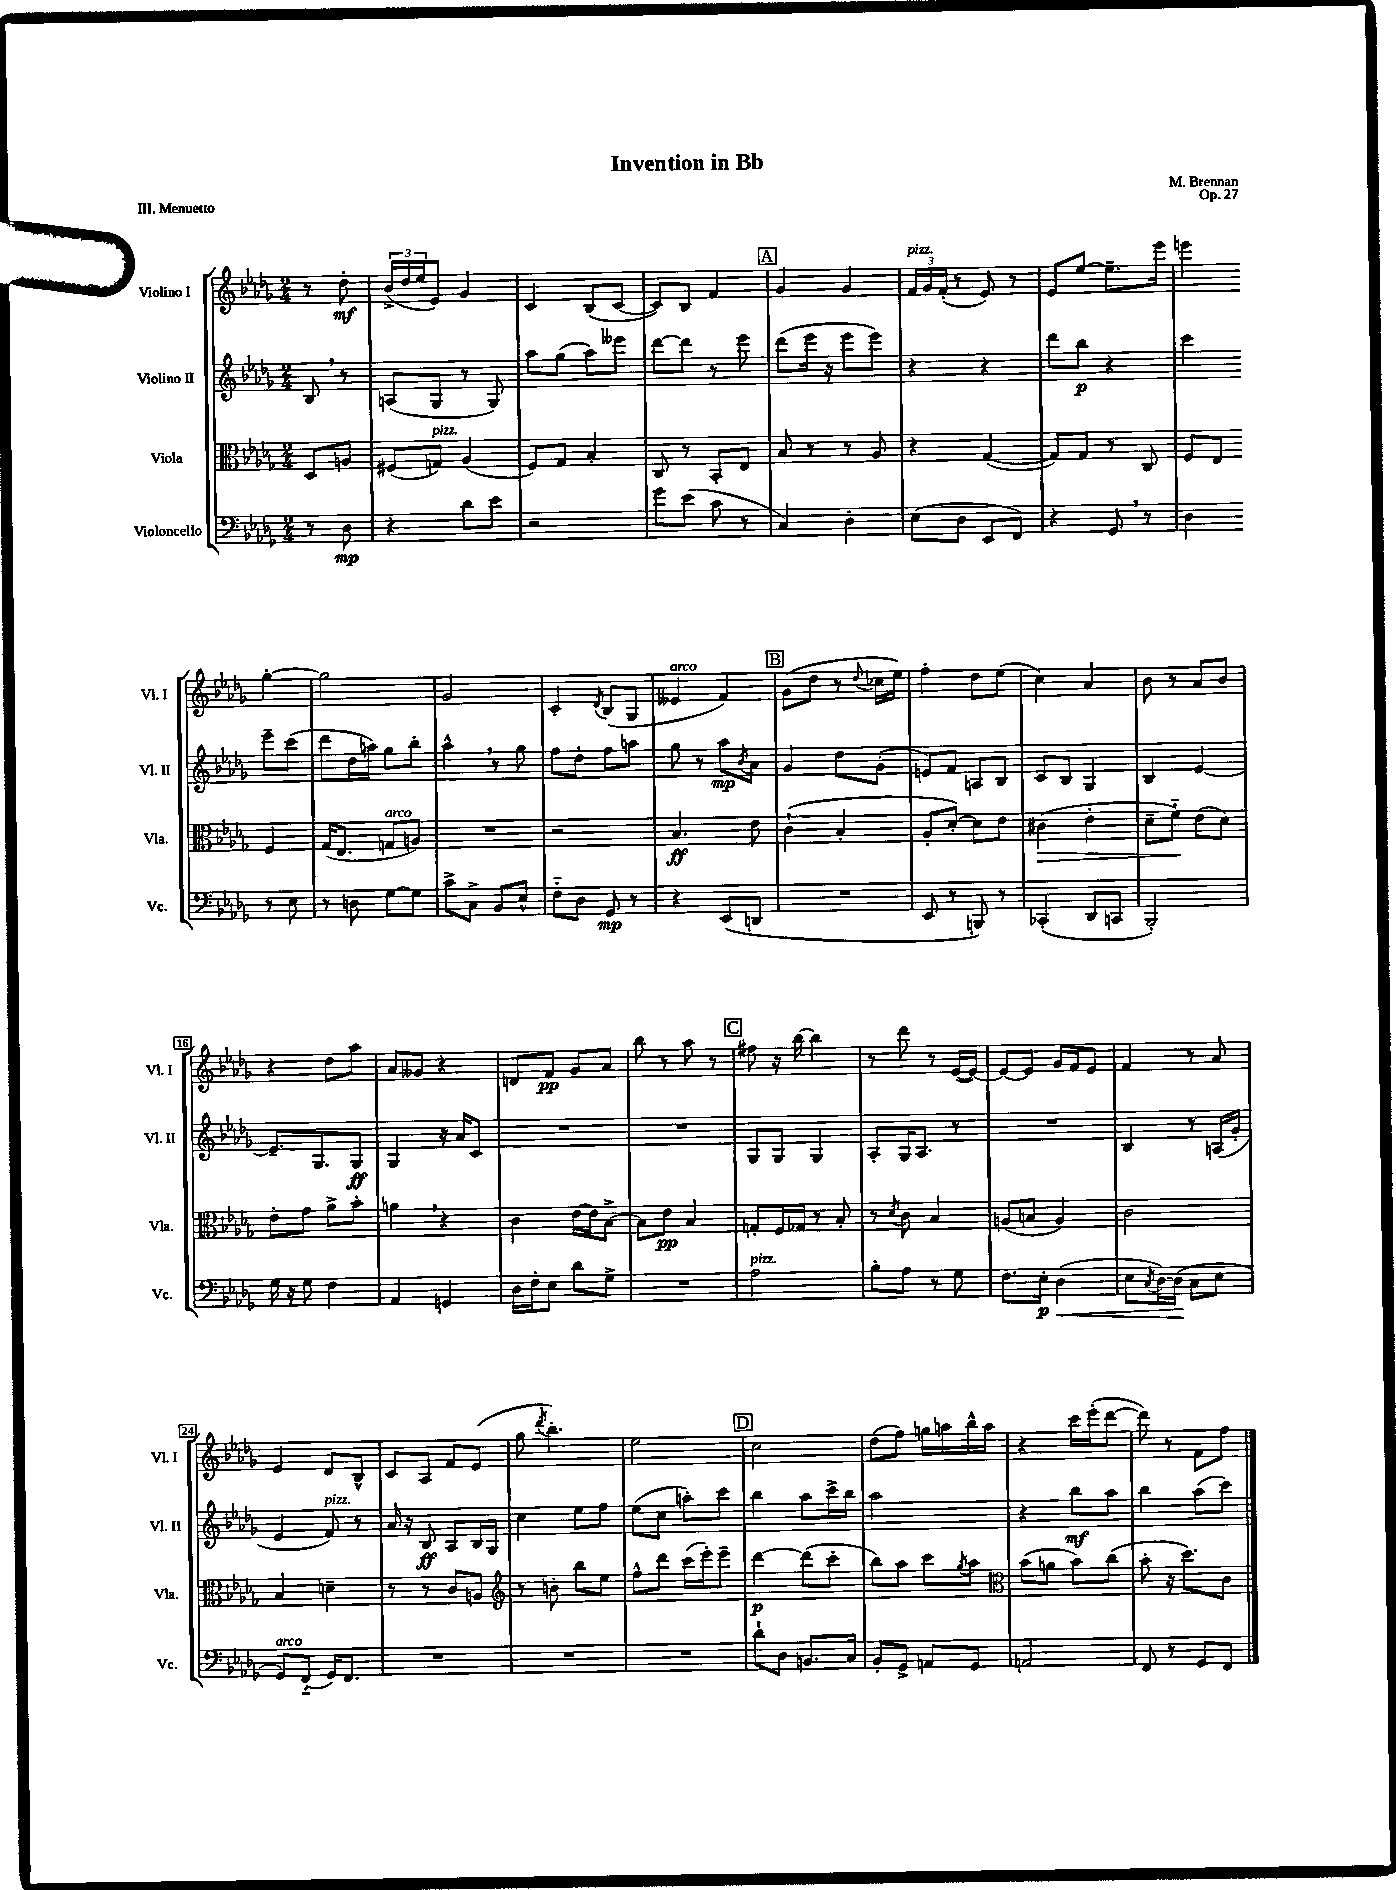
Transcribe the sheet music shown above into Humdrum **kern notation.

**kern	**dynam	**kern	**dynam	**kern	**dynam	**kern	**dynam
*part4	*part4	*part3	*part3	*part2	*part2	*part1	*part1
*staff4	*staff4	*staff3	*staff3	*staff2	*staff2	*staff1	*staff1
*I"Violoncello	*	*I"Viola	*	*I"Violino II	*	*I"Violino I	*
*I'Vc.	*	*I'Vla.	*	*I'Vl. II	*	*I'Vl. I	*
*clefF4	*	*clefC3	*	*clefG2	*	*clefG2	*
*k[b-e-a-d-g-]	*	*k[b-e-a-d-g-]	*	*k[b-e-a-d-g-]	*	*k[b-e-a-d-g-]	*
*M2/4	*	*M2/4	*	*M2/4	*	*M2/4	*
=	=	=	=	=	=	=	=
8r	.	8D-/L	.	8B-,/	.	8r	.
8D-\	mp	8An/J	.	8r	.	8dd-'\	mf
=1	=1	=1	=1	=1	=1	=1	=1
4r	.	(8F#X/L	.	(8An/L	.	(24b-^/LL	.
.	.	.	.	.	.	24dd-/	.
.	.	.	.	.	.	24ee-/J	.
!	!	!LO:TX:a:i:t=pizz.	!	!	!	!	!
.	.	8Gn/J)	.	8G-/J	.	8e-/J)	.
8d-\L	.	(4A-/	.	8r	.	4g-/	.
8e-\J	.	.	.	8G-/)	.	.	.
=2	=2	=2	=2	=2	=2	=2	=2
2r	.	8F/L)	.	8aa-\L	.	4c/	.
.	.	8G-/J	.	(8gg-\J	.	.	.
.	.	4B-'/	.	8aa-\L)	.	(8B-/L	.
.	.	.	.	8eee--X\J	.	[8c/J	.
=3	=3	=3	=3	=3	=3	=3	=3
8g-\L	.	8C/	.	[8ddd-\L	.	8c/L])	.
(8e-\J	.	8r	.	8ddd-\J]	.	8B-/J	.
8c\	.	8BB-'/L	.	8r	.	4f/	.
8r	.	8E-/J	.	8eee-\	.	.	.
!!LO:REH:place=s1:t=A
=4	=4	=4	=4	=4	=4	=4	=4
4C/)	.	8B-/	.	(8ddd-\L	.	4g-/	.
.	.	8r	.	16eee-\Jk	.	.	.
.	.	.	.	16r	.	.	.
4D-'\	.	8r	.	8eee-\L	.	4g-/	.
.	.	8A-/	.	8eee-\J)	.	.	.
=5	=5	=5	=5	=5	=5	=5	=5
!	!	!	!	!	!	!LO:TX:a:i:t=pizz.	!
(8E-\L	.	4r	.	4r	.	24f/LL	.
.	.	.	.	.	.	24g-/	.
.	.	.	.	.	.	(24f'/JJ	.
8D-\J	.	.	.	.	.	8r	.
8EE-/L	.	([4G-/	.	4r	.	8e-/)	.
8FF/J)	.	.	.	.	.	8r	.
=6	=6	=6	=6	=6	=6	=6	=6
4r	.	8G-/L])	.	8ddd-\L	.	8e-/L	.
.	.	8G-/J	.	8bb-\J	p	[8ee-/J	.
8GG-,/	.	8r	.	4r	.	8.ee-~\L]	.
8r	.	8C/	.	.	.	.	.
.	.	.	.	.	.	16eee-\Jk	.
=7	=7	=7	=7	=7	=7	=7	=7
4D-\	.	8F/L	.	4ccc\	.	4eeen\	.
.	.	8E-/J	.	.	.	.	.
8r	.	4F/	.	8eee-~\L	.	[4gg-'\	.
8E-\	.	.	.	(8ccc\J	.	.	.
!!LO:LB:g=z
=8	=8	=8	=8	=8	=8	=8	=8
8r	.	(16G-/KL	.	8ddd-\L	.	2gg-\]	.
.	.	8.E-/J	.	.	.	.	.
8Dn\	.	.	.	16dd-\L	.	.	.
.	.	.	.	16aan\JJ)	.	.	.
!	!	!LO:TX:a:i:t=arco	!	!	!	!	!
[8G-\L	.	8Gn/L	.	8gg-\L	.	.	.
8G-\J]	.	8An/J)	.	8bb-'\J	.	.	.
=9	=9	=9	=9	=9	=9	=9	=9
8c^\L	.	2r	.	4aa-^^,\	.	2g-/	.
8C^\J	.	.	.	.	.	.	.
8BB-/L	.	.	.	8r	.	.	.
8E-^^/J	.	.	.	8gg-\	.	.	.
=10	=10	=10	=10	=10	=10	=10	=10
8F\L	.	2r	.	8ff\L	.	4c'/	.
8D-\J	.	.	.	8dd-'\J	.	.	.
.	.	.	.	.	.	8qd-/	.
8GG-/	mp	.	.	8ff\L	.	(8B-/L	.
8r	.	.	.	8aan\J	.	8G-/J	.
=11	=11	=11	=11	=11	=11	=11	=11
!	!	!	!	!	!	!LO:TX:a:i:t=arco	!
4r	.	4.B-/	ff	8gg-\	.	4e--X/	.
.	.	.	.	8r	.	.	.
(8EE-/L	.	.	.	8aa-\L	mp	4f/)	.
.	.	.	.	8qb-/	.	.	.
8DDn/J	.	8e-\	.	8a-\J	.	.	.
!!LO:REH:place=s1:t=B
=12	=12	=12	=12	=12	=12	=12	=12
2r	.	(4c`\	.	4g-/	.	(8g-\L	.
.	.	.	.	.	.	8dd-\J	.
.	.	4B-'/	.	8dd-\L	.	8r	.
.	.	.	.	.	.	8qqdd-/	.
.	.	.	.	(8g-'\J	.	16cc-X\LL	.
.	.	.	.	.	.	16ee-\JJ)	.
=13	=13	=13	=13	=13	=13	=13	=13
8EE-/	.	8A-'/L	.	8en/L)	.	4ff'\	.
8r	.	[8d-'/J)	.	8f/J	.	.	.
8BBBn/)	.	8d-\L]	.	8An/L	.	8dd-\L	.
8r	.	8e-\J	.	8B-/J	.	(8ee-\J	.
=14	=14	=14	=14	=14	=14	=14	=14
!	!	!	!LO:HP:b	!	!	!	!
(4CC-X'/	.	(4c#X\	>	8c/L	.	4cc\)	.
.	.	.	.	8B-/J	.	.	.
8DD-/L	.	4e-'\	.	4G-/	.	4a-/	.
8CCn/J	.	.	.	.	.	.	.
=15	=15	=15	=15	=15	=15	=15	=15
2BBB-'/)	.	8d-~\L	.	4B-/	.	8b-\	.
.	.	8f\J)	.	.	.	8r	.
.	.	(8e-\L	]	[4e-/	.	8a-/L	.
.	.	8d-\J)	.	.	.	8b-/J	.
!!LO:LB:g=z
=16	=16	=16	=16	=16	=16	=16	=16
16G-\	.	8e-'\L	.	8.e-~/L]	.	4r	.
16r	.	.	.	.	.	.	.
8G-\	.	8g-\J	.	.	.	.	.
.	.	.	.	8.G-/	.	.	.
4F\	.	8a-^\L	.	.	.	8dd-\L	.
.	.	8b-'\J	.	8G-/J	ff	8aa-\J	.
=17	=17	=17	=17	=17	=17	=17	=17
4AA-/	.	4an,\	.	4G-/	.	8a-/L	.
.	.	.	.	.	.	8g--X/J	.
4GGn/	.	4r	.	16r	.	4r	.
.	.	.	.	16a-/KL	.	.	.
.	.	.	.	8c/J	.	.	.
=18	=18	=18	=18	=18	=18	=18	=18
16D-\LL	.	4c\	.	2r	.	8dn/L	.
16F'\J	.	.	.	.	.	.	.
8E-\J	.	.	.	.	.	8f/J	pp
8d-\L	.	[16e-\LL	.	.	.	8g-/L	.
.	.	16e-\J]	.	.	.	.	.
8G-^\J	.	[8B-^\J	.	.	.	8a-/J	.
=19	=19	=19	=19	=19	=19	=19	=19
2r	.	8B-\L]	.	2r	.	8bb-\	.
.	.	8e-\J	pp	.	.	8r	.
.	.	4B-/	.	.	.	8aa-\	.
.	.	.	.	.	.	8r	.
!!LO:REH:place=s1:t=C
=20	=20	=20	=20	=20	=20	=20	=20
!LO:TX:a:i:t=pizz.	!	!	!	!	!	!	!
2A-\	.	8Gn'/L	.	8G-/L	.	8ff#X\	.
.	.	16F/L	.	8G-/J	.	16r	.
.	.	16G-X/JJ	.	.	.	[16bb-\	.
.	.	8r	.	4G-/	.	4bb-\]	.
.	.	8B-'/	.	.	.	.	.
=21	=21	=21	=21	=21	=21	=21	=21
8B-'\L	.	8r	.	8A-'/L	.	8r	.
.	.	8qd-/	.	.	.	.	.
8A-\J	.	8c\	.	16G-/K	.	8ddd-\	.
.	.	.	.	8.A-/J	.	.	.
8r	.	4B-/	.	.	.	8r	.
8G-\	.	.	.	8r	.	([16e-/LL	.
.	.	.	.	.	.	16e-/JJ_)	.
=22	=22	=22	=22	=22	=22	=22	=22
8.F\L	.	(8An/L	.	2r	.	8e-/L_	.
.	.	8Bn/J	.	.	.	8e-/J]	.
16E-'\Jk	p	.	.	.	.	.	.
!	!LO:HP:b	!	!	!	!	!	!
(4D-\	<	4A/)	.	.	.	16g-/LL	.
.	.	.	.	.	.	16f/J	.
.	.	.	.	.	.	8e-/J	.
=23	=23	=23	=23	=23	=23	=23	=23
8E-\L	.	2c\	.	4B-/	.	4f/	.
8qC/	.	.	.	.	.	.	.
[16D-\L)	.	.	.	.	.	.	.
(16D-\JJ]	.	.	.	.	.	.	.
8C\L	[	.	.	8r	.	8r	.
8E-\J	.	.	.	(16An/LL	.	8a-/	.
.	.	.	.	16g-'/JJ	.	.	.
!!LO:LB:g=z
=24	=24	=24	=24	=24	=24	=24	=24
!LO:TX:a:i:t=arco	!	!	!	!	!	!	!
8GG-/L)	.	4B-/	.	4e-/	.	4e-/	.
(8FF/J	.	.	.	.	.	.	.
!	!	!	!	!LO:TX:a:i:t=pizz.	!	!	!
16GG-/KL)	.	4dn~\	.	8f/)	.	8d-/L	.
8.FF/J	.	.	.	.	.	.	.
.	.	.	.	8r	.	8B-^^/J	.
=25	=25	=25	=25	=25	=25	=25	=25
2r	.	8r	.	16a-/	.	8c/L	.
.	.	.	.	16r	.	.	.
.	.	8r	.	8B-/	ff	8A-/J	.
.	.	8c/L	.	8A-/L	.	8f/L	.
.	.	8An/J	.	16B-/L	.	(8e-/J	.
.	.	.	.	16G-/JJ	.	.	.
=26	=26	=26	=26	=26	=26	=26	=26
*	*	*clefG2	*	*	*	*	*
2r	.	8r	.	4cc\	.	8gg-\	.
.	.	.	.	.	.	8qddd-/	.
.	.	8bn'\	.	.	.	4.bb-'\)	.
.	.	8bb-\L	.	8ee-\L	.	.	.
.	.	8ee-\J	.	8ff\J	.	.	.
=27	=27	=27	=27	=27	=27	=27	=27
2r	.	8ff^^\L	.	(8ee-\L	.	2ee-\	.
.	.	8ddd-\J	.	8cc\J	.	.	.
.	.	(16ccc\LL	.	8aan'\L)	.	.	.
.	.	16eee-'\J)	.	.	.	.	.
.	.	8eee-~\J	.	8ccc\J	.	.	.
!!LO:REH:place=s1:t=D
=28	=28	=28	=28	=28	=28	=28	=28
8d-`\L	.	[4ddd-\	p	4bb-\	.	2cc\	.
8D-\J	.	.	.	.	.	.	.
8.BBn/L	.	(8ddd-\L]	.	8aa-\L	.	.	.
.	.	8ccc'\J	.	16ccc^\L	.	.	.
16C/Jk	.	.	.	16bb-\JJ	.	.	.
=29	=29	=29	=29	=29	=29	=29	=29
8BB-'/L	.	8bb-\L)	.	2aa-\	.	(8dd-\L	.
8GG-^/J	.	8aa-\J	.	.	.	8ff\J)	.
8AAn/L	.	8ccc\L	.	.	.	16ggn\LL	.
.	.	.	.	.	.	16aan\	.
.	.	8qgg-/	.	.	.	.	.
8GG-/J	.	8aa-\J	.	.	.	16bb-^^\	.
.	.	.	.	.	.	16aa\JJ	.
=30	=30	=30	=30	=30	=30	=30	=30
*	*	*clefC3	*	*	*	*	*
2AAn/	.	(8b-\L	.	4r	.	4r	.
.	.	8an\J	.	.	.	.	.
.	.	8b-\L)	.	8bb-\L	mf	16ccc\LL	.
.	.	.	.	.	.	(16eee-'\J	.
.	.	(8cc\J	.	8aa-\J	.	[8ddd-\J	.
=31	=31	=31	=31	=31	=31	=31	=31
8FF/	.	8b-'\	.	4bb-\	.	8ddd-\])	.
8r	.	16r	.	.	.	8r	.
.	.	8.dd-\L)	.	.	.	.	.
8GG-/L	.	.	.	(8aa-\L	.	8f\L	.
8FF/J	.	8c\J	.	8ccc\J)	.	8ff\J	.
==	==	==	==	==	==	==	==
*-	*-	*-	*-	*-	*-	*-	*-
